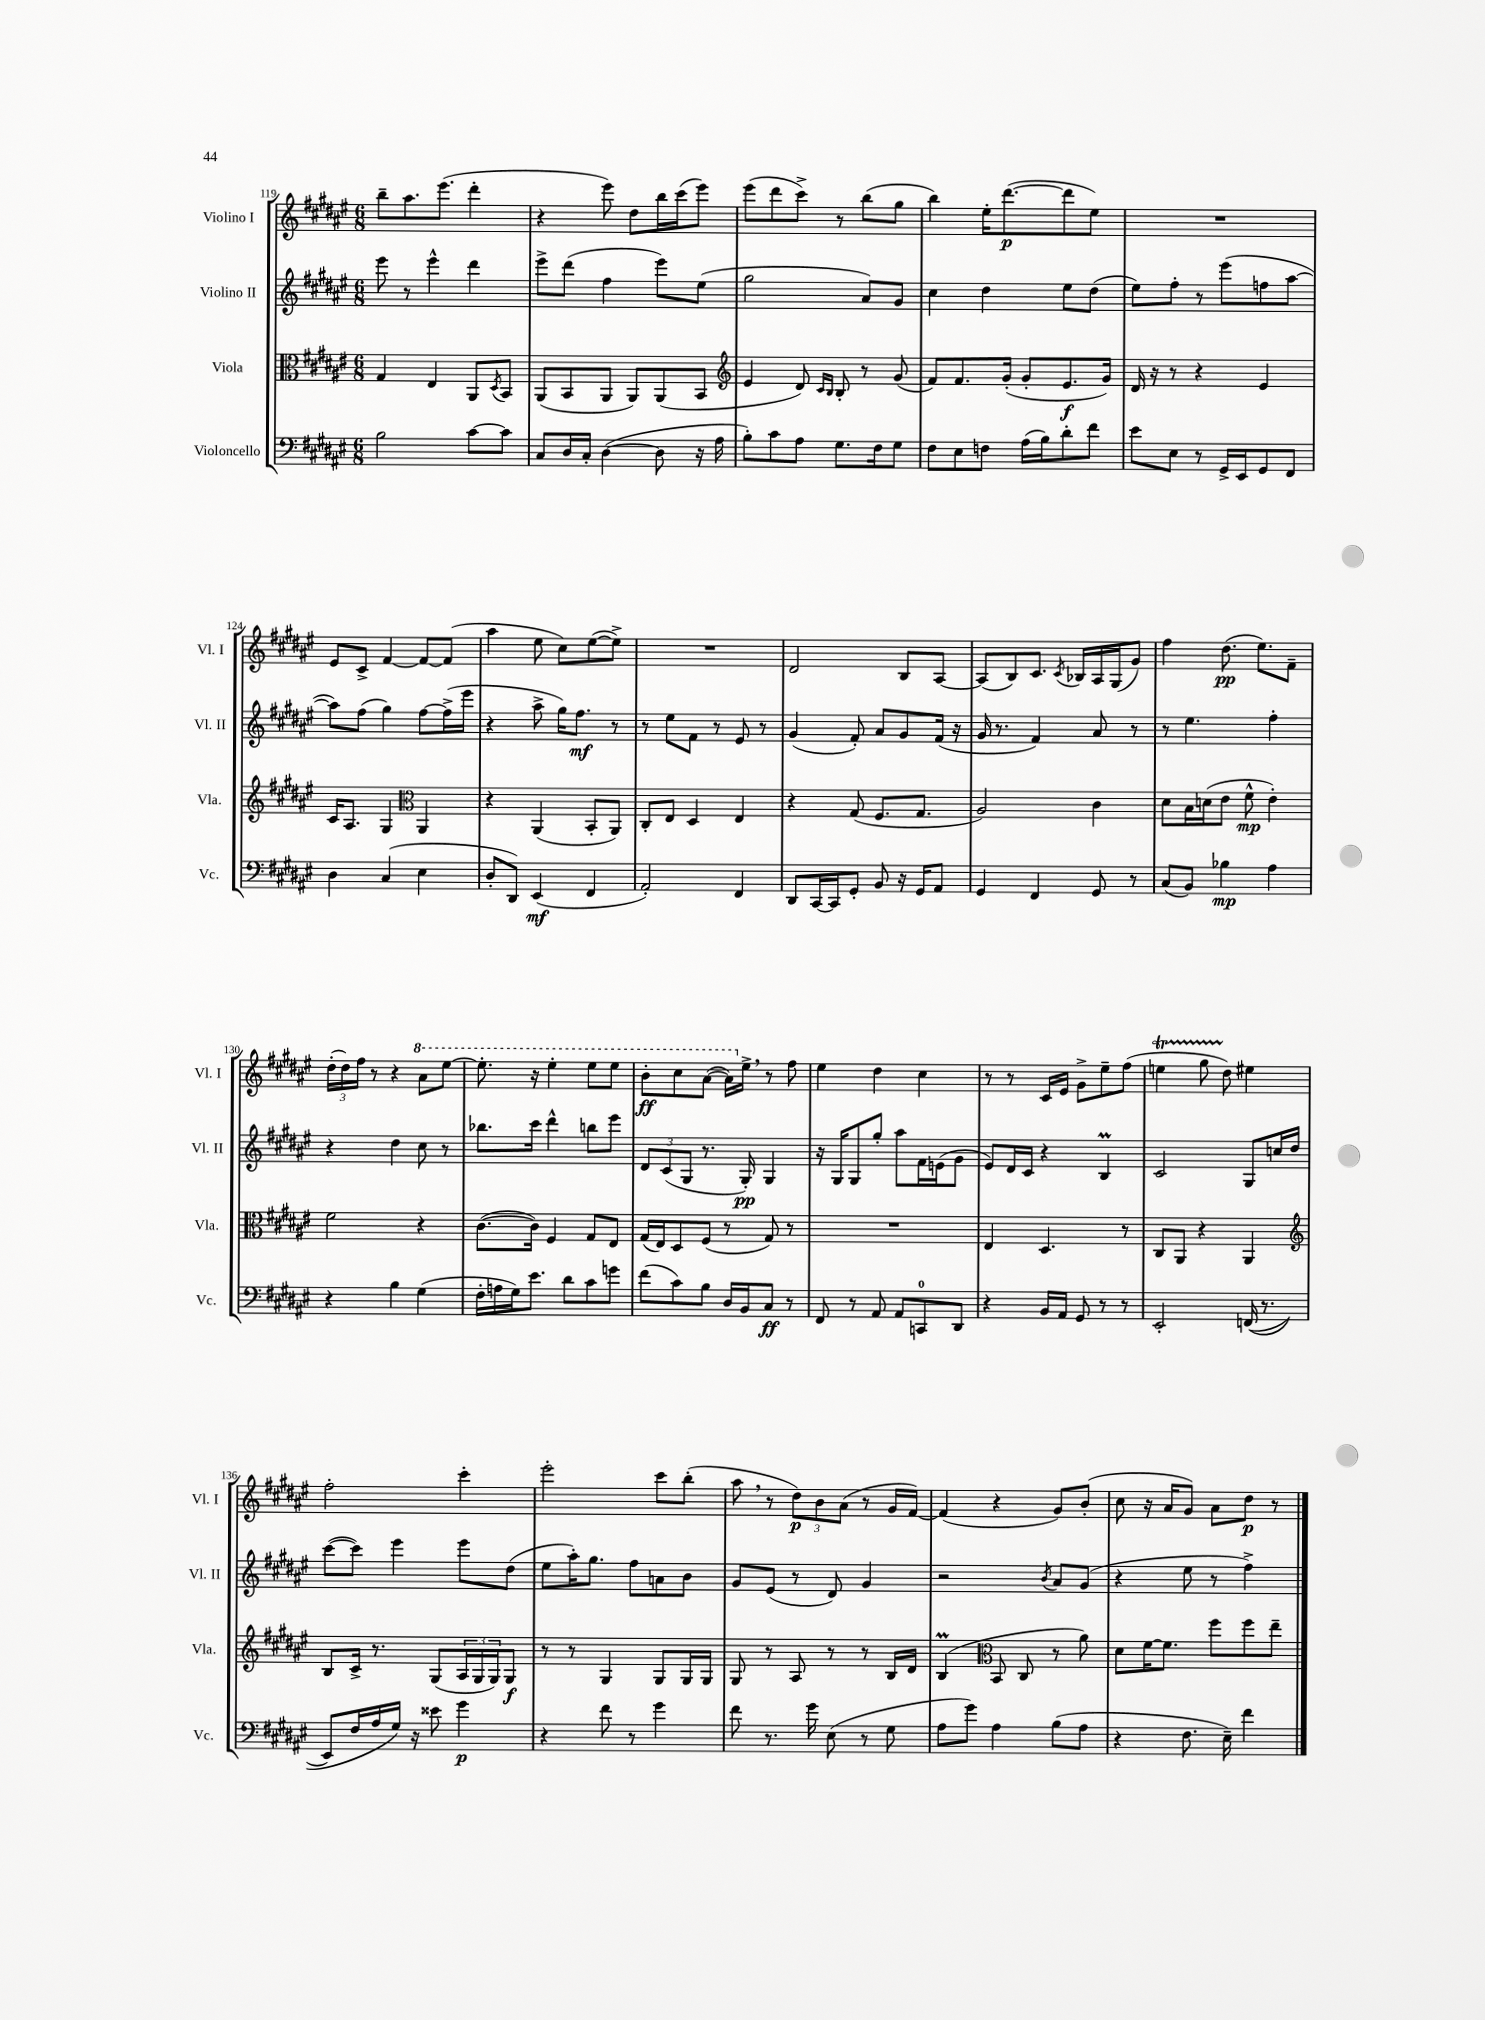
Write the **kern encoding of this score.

**kern	**kern	**kern	**kern
*staff4	*staff3	*staff2	*staff1
*clefF4	*clefC3	*clefG2	*clefG2
*k[f#c#g#d#a#e#]	*k[f#c#g#d#a#e#]	*k[f#c#g#d#a#e#]	*k[f#c#g#d#a#e#]
*M6/8	*M6/8	*M6/8	*M6/8
2B	4G#	8eee#	8bb~
.	.	8r	8.aa#
.	4E#	4eee#^^	.
.	.	.	(8.eee#
[8c#	8AA#	4ddd#	4ddd#'
.	8qD#	.	.
8c#]	8BB	.	.
=	=	=	=
8C#	(8AA#	8eee#^	4r
16D#	8BB	(8ddd#	.
16C#'	.	.	.
([4D#	8AA#	4ff#	8eee#)
.	8AA#)	.	8dd#
8D#]	(8AA#	8eee#)	16bb
.	.	.	(16ccc#
16r	8BB	(8ee#	8eee#)
16A#	.	.	.
=	=	=	=
*	*clefG2	*	*
8B')	4e#	2gg#	(8eee#
8c#	.	.	8ddd#
8A#	8d#)	.	8ccc#^)
.	16qqc#	.	.
.	16qqB	.	.
8.G#	8B'	.	8r
.	8r	8a#)	(8bb
16F#	.	.	.
8G#	(8g#	8g#	8gg#
=	=	=	=
8F#	8f#)	4cc#	4bb)
8E#	8.f#	.	.
8F	.	4dd#	16ee#'
.	(16g#'	.	([8.ddd#
(16A#	8g#'	.	.
16B)	.	.	.
8d#'	8.e#	8ee#	8ddd#]
8f#	.	(8dd#	8ee#)
.	16g#)	.	.
=	=	=	=
8e#	16d#	8ee#)	2.r
.	16r	.	.
8E#	8r	8ff#'	.
8r	4r	8r	.
16GG#^	.	(8eee#	.
16EE#	.	.	.
8GG#	4e#	8ff	.
8FF#	.	[8aa#	.
=	=	=	=
4D#	16c#	8aa#])	8e#
.	8.A#	.	.
.	.	(8ff#	8c#^
(4C#	4G#	4gg#)	[4f#
*	*clefC3	*	*
4E#	4AA#	[8ff#	8f#_
.	.	(16ff#^]	(8f#]
.	.	16eee#	.
=	=	=	=
8D#'	4r	4r	4aa#
8DD#)	.	.	.
(4EE#	(4AA#	8aa#^	8ee#
.	.	16gg#)	8cc#)
.	.	8.ff#	.
4FF#	8BB'	.	([8ee#
.	8AA#)	8r	8ee#^])
=	=	=	=
2AA#')	8C#'	8r	2.r
.	8E#	8ee#	.
.	4D#	8f#	.
.	.	8r	.
4FF#	4E#	8e#	.
.	.	8r	.
=	=	=	=
8DD#	4r	(4g#	2d#
[16CC#	.	.	.
16CC#]	.	.	.
8GG#'	(8G#	8f#')	.
8BB	8.F#	8a#	.
16r	.	8g#	8B
16GG#	8.G#	.	.
8AA#	.	(16f#	[8A#
.	.	16r	.
=	=	=	=
4GG#	2A#)	16g#	(8A#]
.	.	8.r	.
.	.	.	8B)
4FF#	.	4f#)	8.c#
.	.	.	8qc#
.	.	.	16B-
8GG#	4c#	8a#	16A#
.	.	.	(16G#
8r	.	8r	8g#)
=	=	=	=
(8C#	8d#	8r	4ff#
8BB)	16B	4.ee#	.
.	(16d	.	.
4B-	8e#	.	(8.dd#
.	8f#^^	.	.
.	.	.	8.ee#)
4A#	4e#')	4ff#'	.
.	.	.	8f#~
=	=	=	=
4r	2f#	4r	(24dd#'
.	.	.	24dd#)
.	.	.	24ff#
.	.	.	8r
4B	.	4dd#	4r
(4G#	4r	8cc#	8aa#
.	.	8r	[8eee#
=	=	=	=
16F#'	([8.c#	8.bb-	8.eee#']
16A	.	.	.
16G#)	.	.	.
8.e#	16c#])	16ccc#	16r
.	4F#	4ddd#^^	4eee#'
8d#	.	.	.
8c#	8G#	8bb	8eee#
8g	8E#	8eee#	8eee#
=	=	=	=
(8f#	(16G#	12d#	8bb'
.	16E#)	.	.
.	.	(12c#	.
8c#)	8D#	.	8ccc#
.	.	12G#	.
8B	(8F#	8.r	([8aa#
16D#	8r	.	16aa#])
16BB	.	16G#')	16ee#^
8C#	8G#)	4G#	8r
8r	8r	.	8ff#
=	=	=	=
8FF#	2.r	16r	4ee#
.	.	16G#	.
8r	.	8G#	.
8AA#	.	8gg#'	4dd#
8AA#	.	8aa#	.
8CC	.	16f#	4cc#
.	.	(16e	.
8DD#	.	8g#	.
=	=	=	=
4r	4E#	8e#)	8r
.	.	16d#	8r
.	.	16c#	.
16BB	4.D#	4r	16c#
16AA#	.	.	16e#
8GG#	.	.	8g#^
8r	.	4B	8ee#~
8r	8r	.	(8ff#
=	=	=	=
2EE#'	8C#	2c#	4ee
.	8AA#	.	.
.	4r	.	8gg#
.	.	.	8dd#)
&((16FF	4AA#	8G#	4ee#
8.r	.	.	.
.	.	16cc	.
.	.	16dd#	.
=	=	=	=
*	*clefG2	*	*
8EE#)	8B	([8ccc#	2ff#'
16F#	16c#^	8ccc#])	.
16A#	8.r	.	.
16G#&)	.	4eee#	.
16r	.	.	.
8e##	(8G#	.	.
4g#	24A#	8eee#	4ccc#'
.	24G#	.	.
.	24G#)	.	.
.	8G#	(8dd#	.
=	=	=	=
4r	8r	8ee#	2eee#'
.	8r	16aa#')	.
.	.	8.gg#	.
8f#	4G#	.	.
8r	.	8ff#	.
4g#	8G#	8a	8ccc#
.	16G#	8b	(8bb'
.	16G#	.	.
=	=	=	=
8f#	8G#	8g#	8aa#
8.r	8r	(8e#	8r
.	8A#	8r	12dd#)
16g#	.	.	.
.	.	.	12b
(8E#	8r	8d#)	.
.	.	.	(12a#
8r	8r	4g#	8r
8G#	16B	.	16g#
.	16d#	.	[16f#)
=	=	=	=
8A#	(4B	2r	(4f#]
8g#)	.	.	.
*	*clefC3	*	*
4A#	8BB	.	4r
.	8C#	.	.
.	.	8qb	.
(8B	8r	8a#	8g#)
8A#	8a#)	(8g#	(8b'
=	=	=	=
4r	8d#	4r	8cc#
.	[16f#	.	16r
.	8.f#]	.	16a#
8.F#	.	8ee#	8g#)
.	8ff#	8r	8a#
16E#~)	.	.	.
4f#	8ff#	4ff#^)	8dd#
.	8ee#~	.	8r
==	==	==	==
*-	*-	*-	*-
